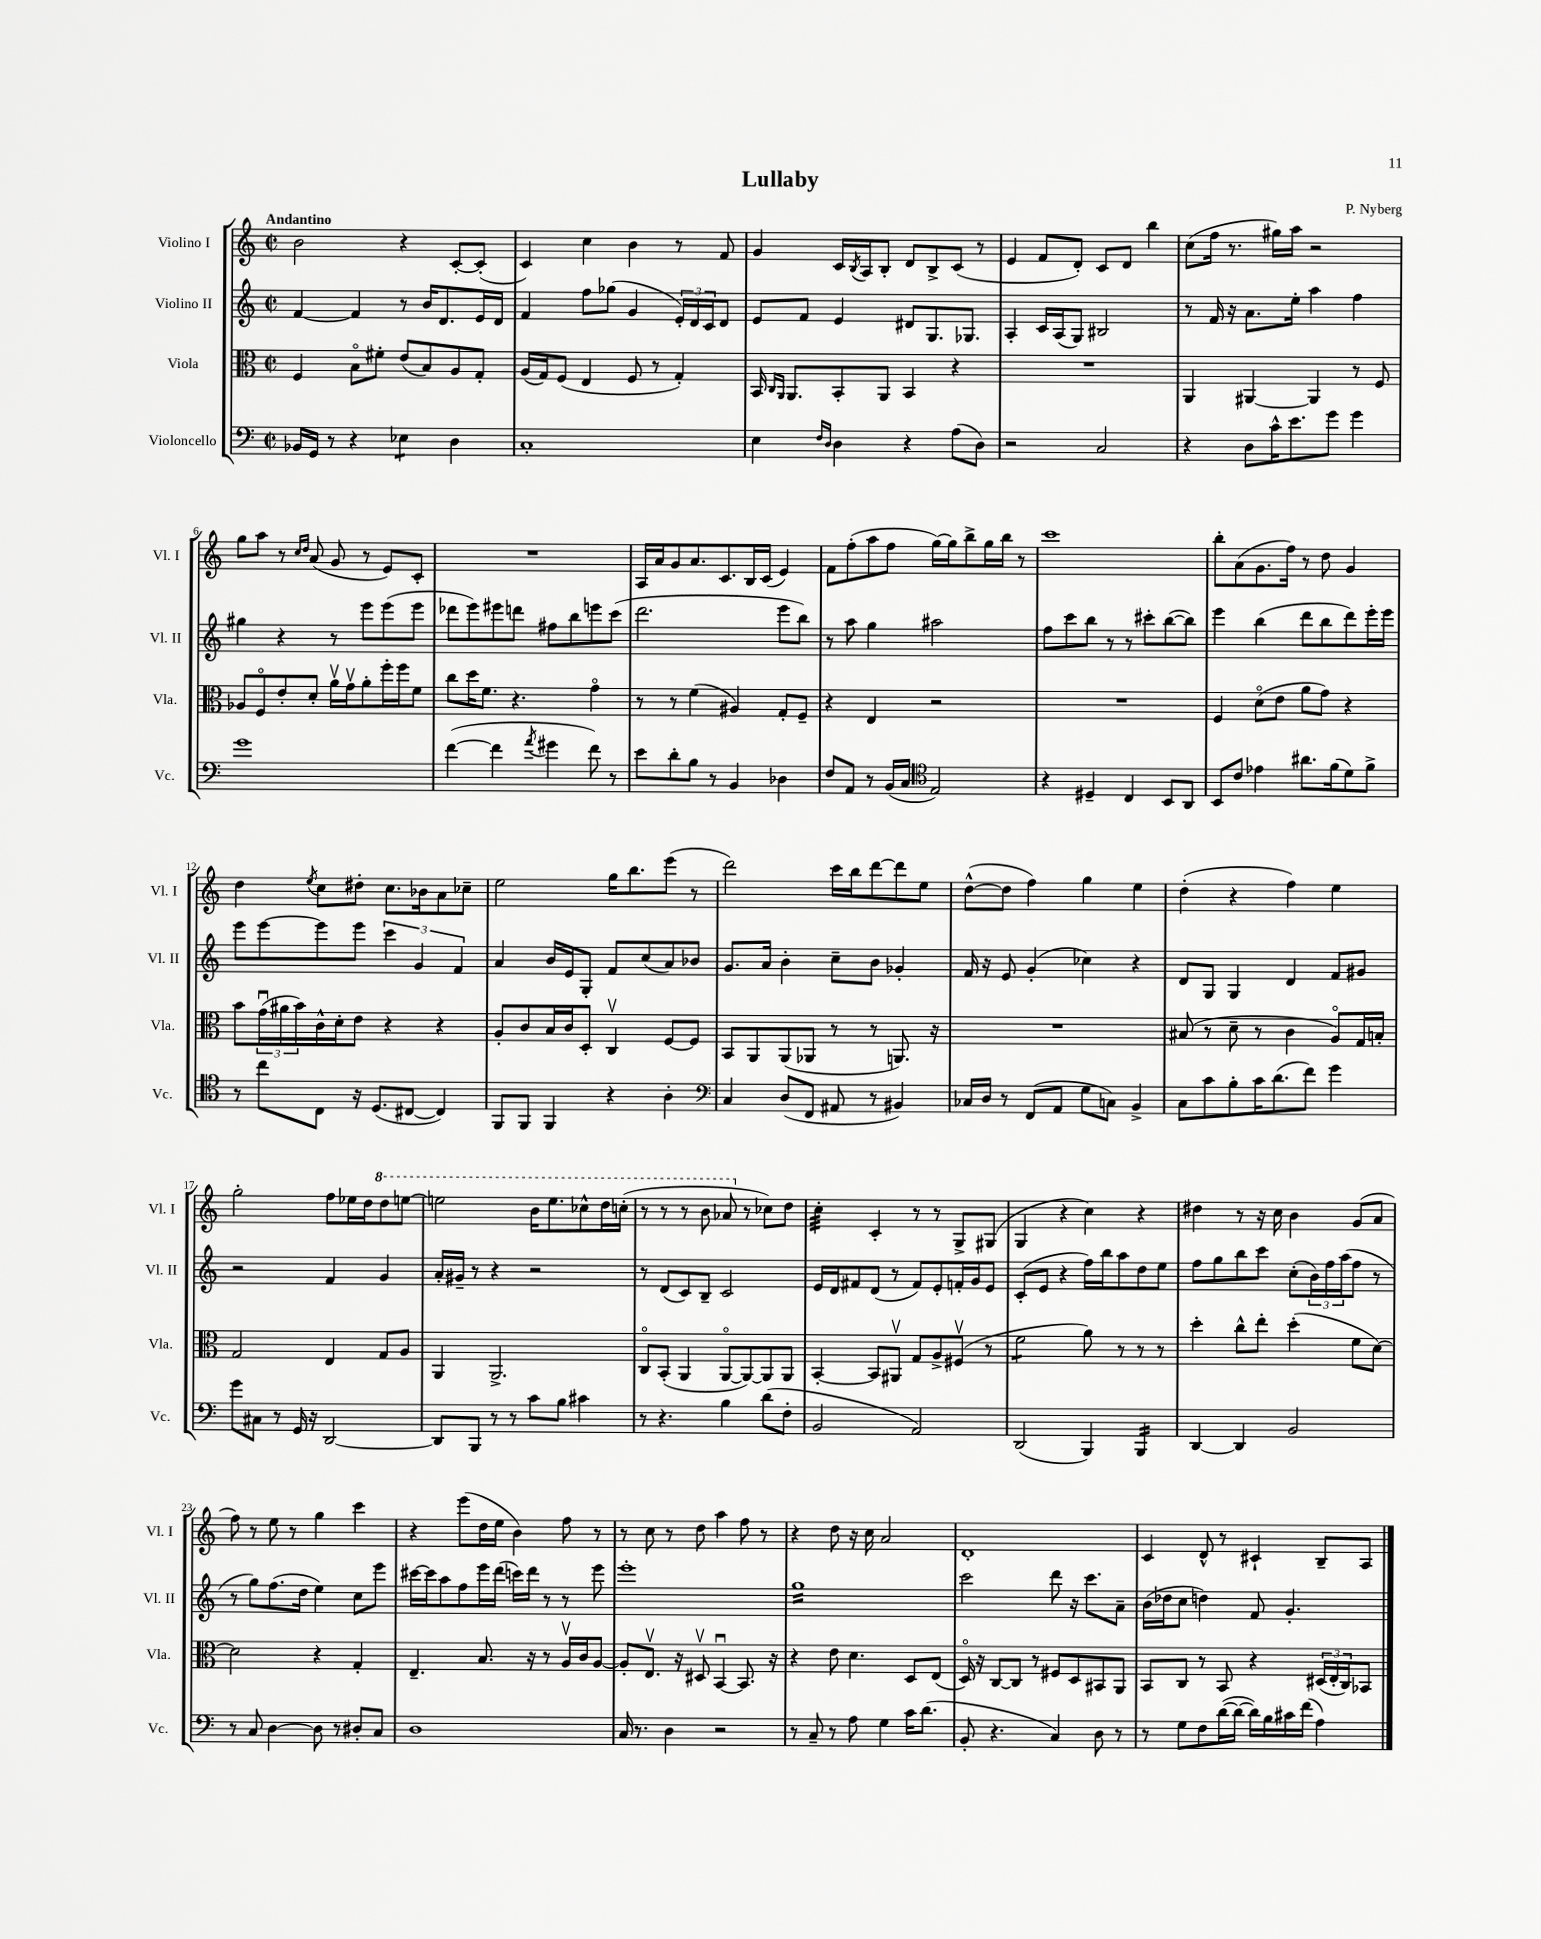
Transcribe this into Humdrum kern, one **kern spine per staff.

**kern	**kern	**kern	**kern
*staff4	*staff3	*staff2	*staff1
*clefF4	*clefC3	*clefG2	*clefG2
*k[]	*k[]	*k[]	*k[]
*M2/2	*M2/2	*M2/2	*M2/2
*met(c|)	*met(c|)	*met(c|)	*met(c|)
16BB-	4F	[4f	2b
16GG	.	.	.
8r	.	.	.
4r	8Bo	4f]	.
.	8f#'	.	.
4E-	(8e	8r	4r
.	8B)	16b	.
.	.	8.d	.
4D	8A	.	[8c'
.	8G'	16e	(8c']
.	.	16d	.
=	=	=	=
1C'	(16A	4f	4c)
.	16G)	.	.
.	(8F	.	.
.	4E	8ff	4cc
.	.	(8gg-	.
.	8F	4g	4b
.	8r	.	.
.	4G')	24e')	8r
.	.	24d	.
.	.	24c	.
.	.	8d	8f
=	=	=	=
4E	16BB	8e	4g
.	16qqC	.	.
.	16qqAA	.	.
.	8.AA	.	.
.	.	8f	.
16qqF	.	.	.
16qqD	.	.	.
4D	8BB'	4e	16c
.	.	.	8qB
.	.	.	16A
.	8AA	.	8B'
4r	4BB	8d#	8d
.	.	8.G	8B^
(8A	4r	.	(8c
.	.	8.G-	.
8D)	.	.	8r
=	=	=	=
2r	1r	4A'	4e
.	.	16c	8f
.	.	(16A	.
.	.	8G)	8d')
2C	.	2B#	8c
.	.	.	8d
.	.	.	4bb
=	=	=	=
4r	4AA	8r	(8cc
.	.	16f	16ff
.	.	16r	8.r
8D	[4AA#	8.a	.
16c^^	.	.	16gg#)
8.e	.	16ee'	16aa
.	4AA#]	4aa	2r
8g	.	.	.
4g	8r	4ff	.
.	8F	.	.
=	=	=	=
1g	8A-	4gg#	8gg
.	8Fo	.	8aa
.	8e'	4r	8r
.	.	.	16qqcc
.	.	.	16qqdd
.	8d'	.	(8a
.	16av	8r	8g
.	16gv	.	.
.	8a'	8eee	8r
.	16ff'	(8eee	8e)
.	16ff	.	.
.	8f	8eee	8c'
=	=	=	=
([4f	8cc	8ddd-	1r
.	16dd	8eee)	.
.	8.f	.	.
4f]	.	8eee#	.
.	4.r	8ddd	.
8qa	.	.	.
4g#	.	8ff#	.
.	.	8bb	.
8f)	4go	8eee	.
8r	.	(8ccc	.
=	=	=	=
8e	8r	2.ddd	16A
.	.	.	16a
8d'	8r	.	8g
8B	(4f	.	8.a
8r	.	.	.
.	.	.	8.c
4BB	4A#)	.	.
.	.	.	16B
.	.	.	(16c
4D-	8G'	8eee	4e)
.	8F~	8bb)	.
=	=	=	=
8F	4r	8r	8f
8AA	.	8aa	(8ff'
8r	4E	4gg	8aa
(16BB	.	.	8ff
16C	.	.	.
*clefC4	*	*	*
2E)	2r	2aa#	[16gg)
.	.	.	16gg]
.	.	.	8bb^
.	.	.	16gg
.	.	.	16bb
.	.	.	8r
=	=	=	=
4r	1r	8ff	1ccc
.	.	8ccc	.
4D#~	.	8bb	.
.	.	8r	.
4C	.	8r	.
.	.	8ccc#'	.
8BB	.	([8bb	.
8AA	.	8bb])	.
=	=	=	=
8BB	4F	4eee	8bb'
8c	.	.	(8a
4e-	(8do	(4bb	8.g
.	8e	.	.
.	.	.	16ff)
8.a#	8a	8ddd	8r
.	8g)	8bb	8dd
(16f	.	.	.
8d)	4r	8ddd)	4g
8f^	.	16eee'	.
.	.	16eee	.
=	=	=	=
8r	8b	8eee	4dd
8cc	(24gu	[8eee	.
.	24a#	.	.
.	24b)	.	.
.	.	.	8qee
8C	16c^^	8eee]	8cc
.	16d'	.	.
16r	8e	8eee	8dd#'
(8.D	.	.	.
.	4r	6ccc	8.cc
[8C#	.	.	.
.	.	6g	.
.	.	.	16b-
4C#])	4r	.	8a
.	.	6f	.
.	.	.	8cc-~
=	=	=	=
8FF	8A'	4a	2ee
8FF	8c	.	.
4FF	16B	16b	.
.	16c	16e	.
.	8D'	8G'	.
4r	4Cv	8f	16gg
.	.	.	8.bb
.	.	(8cc	.
4A'	[8F	8a)	(8eee
.	8F]	8b-	8r
=	=	=	=
*clefF4	*	*	*
4C	8BB	8.g	2ddd)
.	8AA	.	.
.	.	16a	.
(8D	(8AA	4b'	.
8FF	8AA-	.	.
8AA#	8r	8cc~	16ccc
.	.	.	16bb
8r	8r	8b	[8ddd
4BB#)	8.AA)	4g-'	8ddd]
.	.	.	8ee
.	16r	.	.
=	=	=	=
16C-	1r	16f	([8dd^^
16D	.	16r	.
8r	.	8e	8dd]
(8FF	.	(4g'	4ff)
8AA	.	.	.
8G	.	4cc-)	4gg
8C)	.	.	.
4BB^	.	4r	4ee
=	=	=	=
8C	(8B#	8d	(4dd'
8c	8r	8G	.
8B'	8d~	4G	4r
16c	8r	.	.
(8.d	.	.	.
.	4c	4d	4ff)
8f)	.	.	.
4g	8Ao)	8f	4ee
.	16G	8g#	.
.	16B'	.	.
=	=	=	=
8g	2G	2r	2gg'
8C#	.	.	.
8r	.	.	.
16GG	.	.	.
16r	.	.	.
[2DD	4E	4f	8ff
.	.	.	16ee-
.	.	.	16dd
.	8G	4g	8ddd
.	8A	.	[8eee
=	=	=	=
8DD]	4AA	16a'	2eee]
.	.	16g#~	.
8BBB	.	8r	.
8r	2.AA^	4r	.
8r	.	.	.
8c	.	2r	16bb
.	.	.	8.eee
8B	.	.	.
4c#	.	.	8ccc-^^
.	.	.	16ddd
.	.	.	(16ccc'
=	=	=	=
8r	8Co	8r	8r
4.r	(8BB'	(8d	8r
.	4AA	8c)	8r
.	.	8B~	8bb
4B	[8AAo	2c	8aa-
.	8AA_)	.	8r
(8d	8AA]	.	8cc-)
8F'	8AA	.	8dd
=	=	=	=
2BB	[4BB'	16e	4cc'
.	.	16d	.
.	.	8f#	.
.	8BB]	(8d	4c'
.	8AA#v	8r	.
2AA)	8G	8f#)	8r
.	8A^	8e'	8r
.	(8F#v	16f'	8G^
.	.	16g	.
.	8r	8e	(8G#
=	=	=	=
(2DD	2f	(8c'	4G
.	.	8e	.
.	.	4r	4r
4BBB)	8a)	16ff)	4cc)
.	.	16bb	.
.	8r	8aa	.
4BBB	8r	8dd	4r
.	8r	8ee	.
=	=	=	=
[4DD	4dd'	8ff	4dd#
.	.	8gg	.
4DD]	8cc^^	8bb	8r
.	8ee'	8ccc	16r
.	.	.	16cc
2BB	(4dd'	(8cc'	4b
.	.	24b)	.
.	.	24ff	.
.	.	(24aa	.
.	8f	8ff	(8g
.	[8d)	8r	8a
=	=	=	=
8r	2d]	8r	8ff)
8C	.	8gg)	8r
[4D	.	(8.ff	8ee
.	.	.	8r
.	.	16dd	.
8D]	4r	4ee)	4gg
8r	.	.	.
8D#'	4G'	8cc	4ccc
8C	.	8eee	.
=	=	=	=
1D	4.E~	[16ccc#	4r
.	.	16ccc#]	.
.	.	8aa	.
.	.	8ff	(8eee
.	8.B	16eee	16dd
.	.	(16ddd	16ee
.	.	16ccc)	4b)
.	16r	16ddd	.
.	8r	8r	.
.	16Av	8r	8ff
.	16c	.	.
.	[8A	8eee	8r
=	=	=	=
16C	8A']	1eee'	8r
8.r	.	.	.
.	8.Ev	.	8cc
4D	.	.	8r
.	16r	.	.
.	8D#v	.	8dd
2r	[4BBu	.	4aa
.	8.BB]	.	8ff
.	.	.	8r
.	16r	.	.
=	=	=	=
8r	4r	1gg	4r
8C~	.	.	.
8r	8e	.	8dd
8A	4.d	.	16r
.	.	.	16cc
4G	.	.	2a
16c	8D	.	.
(8.d	.	.	.
.	(8E	.	.
=	=	=	=
8BB'	16Do)	2ccc	1d'
.	16r	.	.
4.r	[8C	.	.
.	8C]	.	.
.	8r	.	.
4C)	8F#	8ddd	.
.	8D	16r	.
.	.	8.ccc	.
8D	8BB#	.	.
8r	8AA	8a~	.
=	=	=	=
8r	8BB	(16b	4c
.	.	16dd-	.
8G	8C	8cc	.
8F	8r	4dd)	8d^^
([16d	8BB	.	8r
16d_	.	.	.
16d])	4r	8f	4c#`
16B	.	.	.
16c#	.	4.g'	.
(16f	.	.	.
4A)	(24D#	.	8B~
.	24E'	.	.
.	24C)	.	.
.	8BB-	.	8A
==	==	==	==
*-	*-	*-	*-
